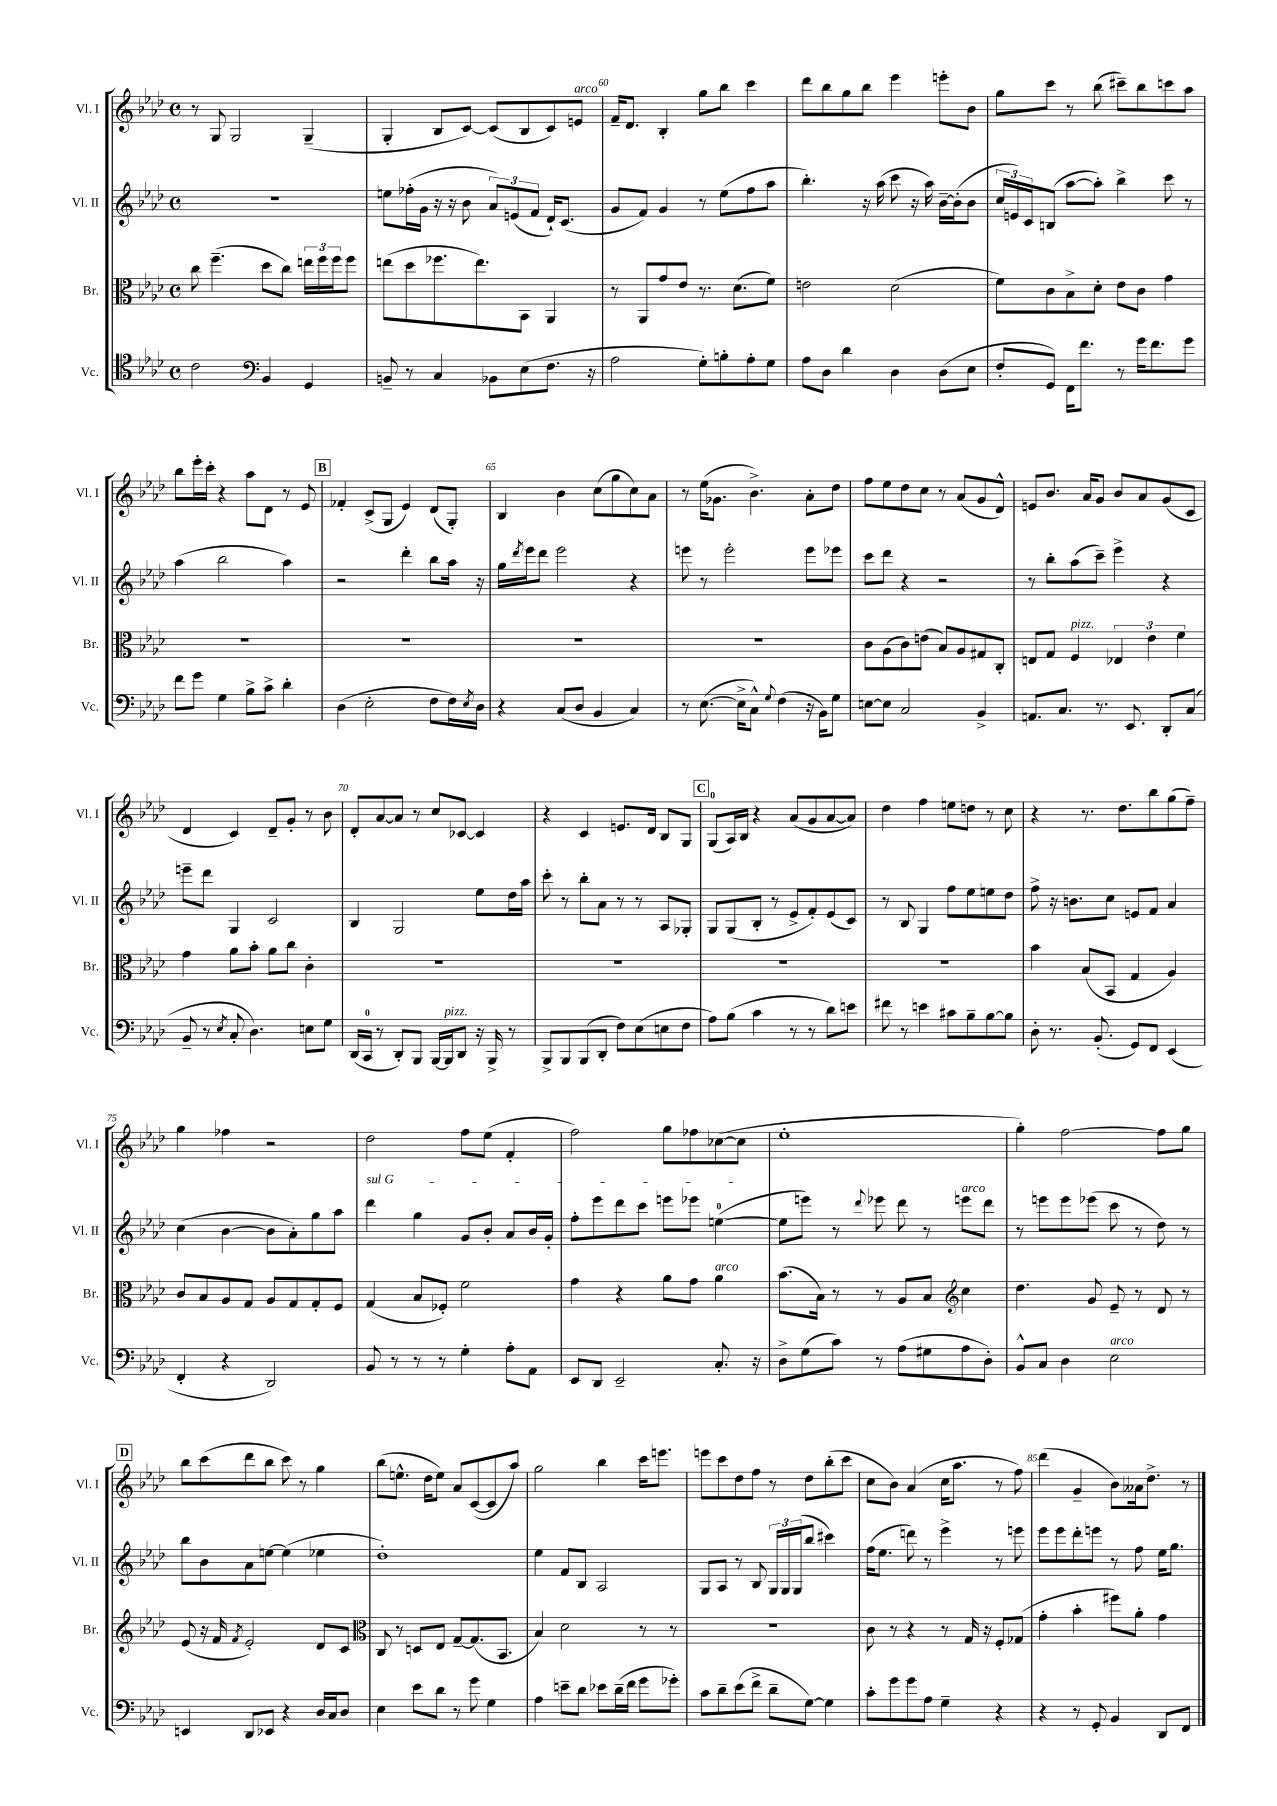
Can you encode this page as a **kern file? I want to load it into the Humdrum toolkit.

**kern	**kern	**kern	**kern
*part4	*part3	*part2	*part1
*staff4	*staff3	*staff2	*staff1
*I"Vc.	*I"Br.	*I"Vl. II	*I"Vl. I
*I'Vc.	*I'Br.	*I'Vl. II	*I'Vl. I
*clefC4	*clefC3	*clefG2	*clefG2
*k[b-e-a-d-]	*k[b-e-a-d-]	*k[b-e-a-d-]	*k[b-e-a-d-]
*M4/4	*M4/4	*M4/4	*M4/4
*met(c)	*met(c)	*met(c)	*met(c)
=58	=58	=58	=58
2c\	8cc\	1r	8r
.	(4.ff~\	.	8G/
.	.	.	2G/
*clefF4	*	*	*
4BB-/	8dd-\L	.	.
.	8cc\J)	.	.
4GG/	24een\LL	.	(4G~/
.	24ff\	.	.
.	24ff\J	.	.
.	8ff\J	.	.
=59	=59	=59	=59
8BBn~/	(8een\L	8een\L	4G'/
8r	8dd-\	(16ff-X'\L	.
.	.	16g\JJ	.
4C/	8.ff-X\	16r	8B-/L
.	.	16r	.
.	.	8b-\	[8c/J)
.	8.ee\)	.	.
8BB-X\L	.	12a-/L)	(8c/L]
.	.	(12en/	.
(8E-\	8BB-\J	.	8B-/
.	.	12f/J	.
8.F\J	4AA-/	16d-`/KL)	8c/)
.	.	(8.c/J	.
!	!	!	!LO:TX:a:i:t=arco
.	.	.	8en/J
16r	.	.	.
=60	=60	=60	=60
2A-\	8r	8g/L	16f~/KL
.	.	.	8.d-/J
.	8AA-/L	8f/J)	.
.	8g/	4g/	4B-'/
.	8e-/J	.	.
8G'\L)	8.r	8r	8gg\L
8Bn'\	.	(8ee-\L	8bb-\J
.	(8.d-\L	.	.
8A-'\	.	8ff\	4ccc\
8G\J	8f\J)	8aa-\J	.
=61	=61	=61	=61
8A-\L	2en\	4.bb-'\)	8ddd-\L
8D-\J	.	.	8bb-\
4d-\	.	.	8gg\
.	.	16r	8bb-\J
.	.	(16aa-\	.
4D-\	(2d-\	8ccc\	4eee-\
.	.	16r	.
.	.	16aa-\)	.
(8D-\L	.	[16b-~\LL	8eeen'\L
.	.	(16b-'\J]	.
8E-\J	.	8b-\J	8b-\J
=62	=62	=62	=62
8F'/L	8f\L)	24cc/LL	8gg\L
.	.	24en/)	.
.	.	24c/J	.
8GG/J)	8c\	(8Bn/J	8ccc\J
16FF\KL	8B-^\	[8aa-\L	8r
8.f\J	.	.	.
.	8d-'\J	8aa-'\J])	(8bb-\
8r	8e-\L	4bb-^\	8ccc#X~\L)
16g\KL	8c\J	.	8bb-\
8.f\	.	.	.
.	4g\	8ccc\	8cccn\
8g\J	.	8r	8aa-\J
!!LO:LB:g=z
=63	=63	=63	=63
8f\L	1r	(4aa-\	8bb-\L
8g\J	.	.	16eee-'\L
.	.	.	16ccc'\JJ
4G\	.	2bb-\	4r
8B-^\L	.	.	8aa-\L
8c^\J	.	.	8d-\J
4d-'\	.	4aa-\)	8r
.	.	.	8e-/
!!LO:REH:place=s1:t=B
=64	=64	=64	=64
(4D-\	1r	2r	4f-X'/
2E-'\	.	.	(8c^/L
.	.	.	8G/J
.	.	4ddd-'\	4e-/)
8F\L	.	8bb-\L	(8d-/L
16F\L)	.	16aa-\Jk	8G'/J)
8qE-/	.	.	.
16D-\JJ	.	16r	.
=65	=65	=65	=65
4r	1r	16gg\LL	4B-/
.	.	8qddd-/	.
.	.	16eee-\J	.
.	.	8ddd-\J	.
(8C/L	.	2eee-\	4b-\
8D-/J	.	.	.
4BB-/	.	.	(8cc\L
.	.	.	8gg\
4C/)	.	4r	8cc\)
.	.	.	8a-\J
=66	=66	=66	=66
8r	1r	8eeen\	8r
([8.E-\	.	8r	(16ee-\KL
.	.	.	8.g-X\J
.	.	2eee'\	.
16E-^\KL]	.	.	.
8C^^\J)	.	.	4.b-^\)
8qqG/	.	.	.
(4F\	.	.	.
16r	.	8eee\L	8a-'\L
16BB-\KL)	.	.	.
8G\J	.	8eee-X\J	8dd-\J
=67	=67	=67	=67
[8En\L	8c\L	8ccc\L	8ff\L
8E\J]	(8A-\	8ddd-\J	8ee-\
2C/	8c\)	4r	8dd-\
.	(8en\J	.	8cc\J
.	8B-/L)	2r	8r
.	8A-/	.	(8a-/L
4BB-^/	8G#X/	.	8g/
.	8C'/J	.	8d-^^/J)
=68	=68	=68	=68
8.AAn/L	8En/L	8r	8en/L
.	8G/J	8bb-'\L	8.b-/J
8.C/J	.	.	.
!	!LO:TX:a:i:t=pizz.	!	!
.	4F/	(8aa-\	.
.	.	.	16a-/KL
8.r	.	8ccc~\J)	8g/J
.	6E-X/	4eee-^\	8b-/L
8.EE-/	.	.	.
.	.	.	8a-/
.	6e-\	.	.
8DD-'/L	.	4r	(8g/
.	6f\	.	.
(8C/J	.	.	8c/J
!!LO:LB:g=z
=69	=69	=69	=69
8BB-~/	4g\	8eeen~\L	4d-/
8r	.	8ddd-\J	.
8qE-/	.	.	.
8C'/	8a-\L	4G/	4c/)
4.D-\)	8b-'\J	.	.
.	8a-\L	2c/	8d-~/L
.	8cc\J	.	8g'/J
8En\L	4c'\	.	8r
8G\J	.	.	8b-\
=70	=70	=70	=70
(16DD-/LL	1r	4B-/	8d-'/L
16CC/JJ	.	.	.
8r	.	.	[8a-/
8DD-'/L)	.	2G/	8a-/J]
8BBB-/J	.	.	8r
[16BBB-/LL	.	.	8cc/L
!LO:TX:a:i:t=pizz.	!	!	!
16BBB-/J]	.	.	.
8DD-/J	.	.	[8c-X/J
16r	.	8ee-\L	4c-/]
16BBB-^/	.	.	.
8r	.	16dd-\L	.
.	.	16aa-\JJ	.
=71	=71	=71	=71
8BBB-^/L	1r	8ccc'\	4r
8BBB-/	.	8r	.
(8BBB-/	.	8bb-'\L	4c/
8DD-'/J	.	8a-\J	.
8F\L)	.	8r	8.en/L
(8E-\	.	8r	.
.	.	.	16d-/Jk
8En\	.	8A-/L	8B-/L
8F\J	.	8G-X'/J	8G/J
!!LO:REH:place=s1:t=C
=72	=72	=72	=72
8A-\L)	1r	8G/L	(8G/L
(8B-\J	.	(8G/	16A-/L)
.	.	.	16B-/JJ
4c\	.	8B-'/J	4r
.	.	8r	.
8r	.	8e-^/L	(8a-/L
8r	.	8f'/)	8g/
8d-\L)	.	(8e-/	[8a-/
8en\J	.	8c/J)	8a-/J])
=73	=73	=73	=73
8f#X\	1r	8r	4dd-\
8r	.	8B-/	.
4en\	.	4G/	4ff\
8c#X\L	.	8ff\L	8een\L
8B-~\	.	8ee-\	8ddn\J
[8B-\	.	8een\	8r
8B-\J]	.	8dd-\J	8cc\
=74	=74	=74	=74
8D-'\	4b-\	8ff^\	4r
8.r	.	16r	.
.	.	8.bn\L	.
.	(8B-/L	.	8.r
(8.BB-'/	.	.	.
.	8BB-/J	8cc\J	.
.	.	.	8.dd-\L
8GG/L)	4G/	8en/L	.
8FF/J	.	8f/J	8bb-\
(4EE-/	4A-/)	4a-/	(8gg\
.	.	.	8ff~\J)
!!LO:LB:g=z
=75	=75	=75	=75
4FF'/	8c/L	(4cc\	4gg\
.	8B-/	.	.
4r	8A-/	[4b-\	4ff-X\
.	8G/J	.	.
2DD-/)	8A-/L	8b-\L]	2r
.	8G/	8a-'\)	.
.	8G'/	8gg\	.
.	8F/J	8aa-\J	.
=76	=76	=76	=76
!	!	!LO:TX:a:i:t=sul G	!
8BB-/	(4G/	4ddd-\	2dd-\
8r	.	.	.
8r	8B-/L	4gg\	.
8r	8F-X'/J)	.	.
4G'\	2f\	8g/L	8ff\L
.	.	8b-'/J	(8ee-\J
8A-'\L	.	8a-/L	4f'/
8AA-\J	.	16b-/L	.
.	.	16g'/JJ	.
=77	=77	=77	=77
8EE-/L	4g\	8ff'\L	2ff\)
8DD-/J	.	8eee-\	.
2EE-~/	4r	8ddd-\	.
.	.	8ccc\J	.
.	8a-\L	8eeen\L	8gg\L
.	8g\J	8eee-X\J	8ff-X\
!	!LO:TX:a:i:t=arco	!	!
8.C'/	4a-\	([4een\	([8cc-X\
.	.	.	8cc-\J]
16r	.	.	.
=78	=78	=78	=78
8D-^\L	(8.b-\L	8ee\L]	1ee-'
(8G\	.	8eeen\J)	.
.	16B-\Jk)	.	.
8c\J)	8r	8r	.
.	.	8qqddd-/	.
8r	8r	8eee-X\	.
(8A-\L	8A-/L	8ddd-\	.
8G#X\	8B-/J	8r	.
*	*clefG2	*	*
!	!	!LO:TX:a:i:t=arco	!
8A-\	4cc\	8eeen\L	.
8D-'\J)	.	8ddd-\J	.
=79	=79	=79	=79
8BB-^^/L	4.dd-\	8r	4gg'\)
8C/J	.	8eeen\L	.
4D-\	.	8eee\	[2ff\
.	8g/	(8eee-X\J	.
!LO:TX:a:i:t=arco	!	!	!
2E-\	8e-~/	8ccc\	.
.	8r	8r	.
.	8d-/	8dd-\)	8ff\L]
.	8r	8r	8gg\J
!!LO:LB:g=z
!!LO:REH:place=s1:t=D
=80	=80	=80	=80
4EEn/	(8e-/	8bb-\L	8bb-\L
.	16r	8b-\	(8ccc\
.	16f/	.	.
.	8qf/	.	.
8DD-/L	2e-'/)	8a-\	8ddd-\
8EE-X/J	.	[8een\J	8bb-\J
4r	.	(4ee\]	8ccc\)
.	.	.	8r
16D-/LL	8d-/L	4ee-X\	4gg\
16C/J	.	.	.
8D-/J	8c/J	.	.
=81	=81	=81	=81
*	*clefC3	*	*
4E-\	8C/	1dd-')	(8bb-\L
.	8r	.	8.een^^\J
8e-\L	8Dn/L	.	.
.	.	.	16dd-\KL
8d-\J	8E-/J	.	8ee\J)
8r	[8G~/L	.	8a-/L
8g\	(8.G/]	.	([8c/
4G\	.	.	8c/]
.	8.BB-/J	.	.
.	.	.	8aa-/J)
=82	=82	=82	=82
4A-\	4B-/)	4ee-\	2gg\
8en~\L	2d-\	8f/L	.
8d-\J	.	8B-/J	.
8e-X\L	.	2A-/	4bb-\
(16d-~\L	.	.	.
16f\JJ	.	.	.
8g\L	8r	.	16ccc\KL
.	.	.	8.eeen\J
8g-X'\J)	8r	.	.
=83	=83	=83	=83
8c\L	1r	8G/L	8eeen\L
8d-~\	.	8A-/J	8ccc\
(8e-\	.	8r	8dd-\
8f^\J	.	8B-/	8ff\J
8d-~\L	.	24G/LL	8r
.	.	24G/	.
.	.	(24G/J	.
[8G\J)	.	8bb-/J	8dd-\L
4G\]	.	4ccc#X\)	(8bb-'\
.	.	.	8ccc\J
=84	=84	=84	=84
8c'\L	8c\	(16ff\KL	8cc\L
.	.	8.ee-\J	.
8g\	8r	.	8b-\J)
8g\	4r	8dddn\)	(4a-/
8A-\J	.	8r	.
4G~\	8r	4eee-^\	16cc\KL
.	.	.	8.aa-\J
.	16G/	.	.
.	16r	.	.
4r	8F'/L	8r	8r
.	(8G-X/J	8eeen\	8ff\)
=85	=85	=85	=85
4r	4g'\	8eee-\L	(4ddd-\
.	.	8eee-\	.
8r	4b-'\	8ddd-'\	4g~/
8GG'/	.	8eeen\J	.
4BB-/	8ff#X\L)	8r	8b-\L)
.	8a-'\J	8ff\	16a--X\k
.	.	.	8.dd-^\J
8DD-/L	4g\	16ee-\KL	.
.	.	8.gg\J	.
8FF/J	.	.	8r
==	==	==	==
*-	*-	*-	*-
